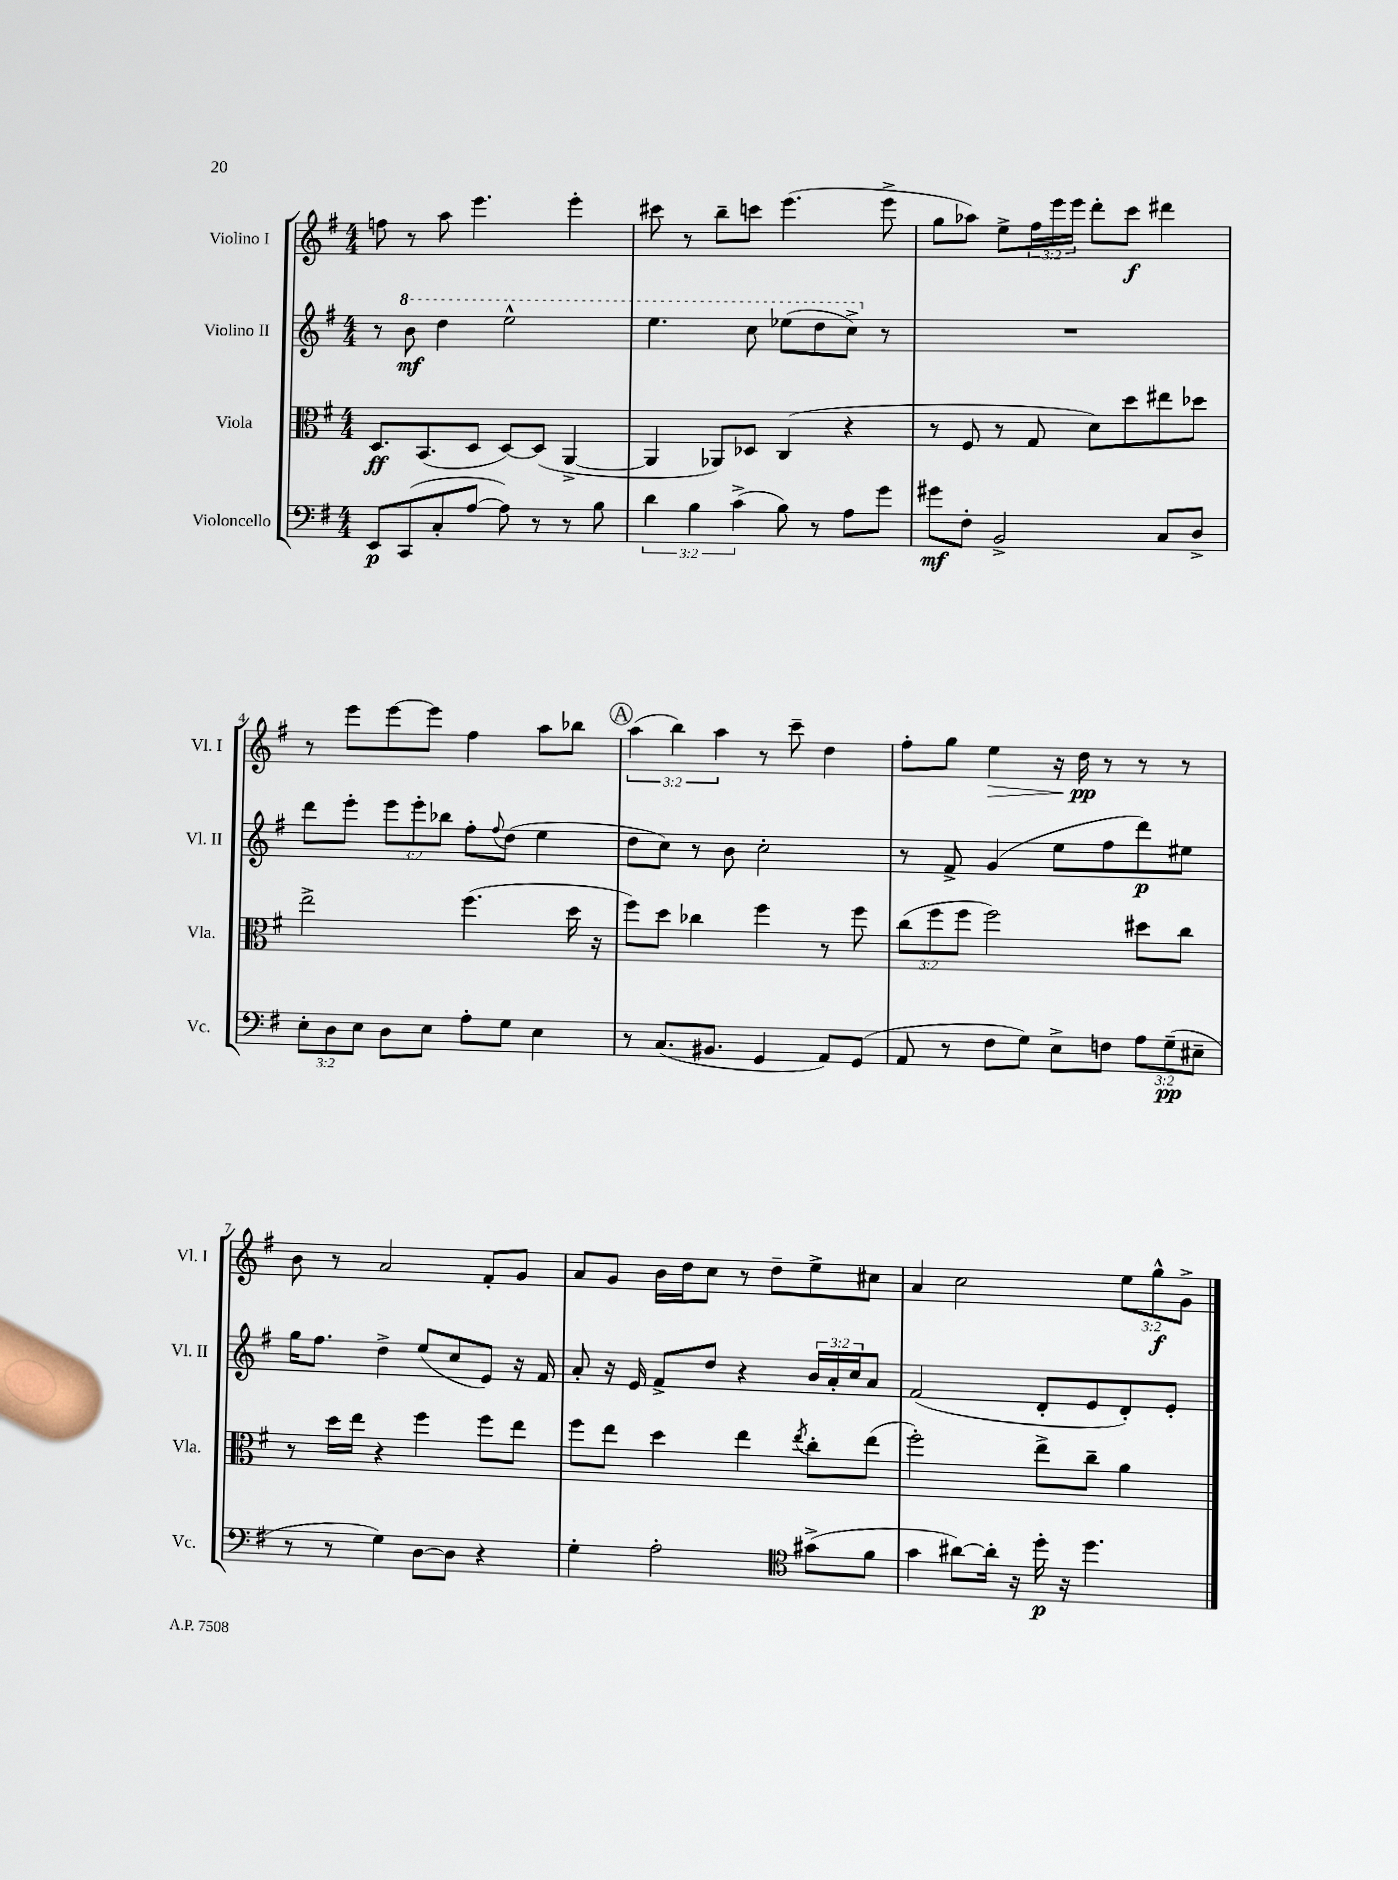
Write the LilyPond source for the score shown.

<<
\new StaffGroup <<
\new Staff = "s0" \with { instrumentName = "Violino I" shortInstrumentName = "Vl. I" } {
    \clef treble \key g \major \numericTimeSignature \time 4/4 \override Staff.TupletNumber.text = #tuplet-number::calc-fraction-text
    f''8 r8 a''8 e'''4. e'''4-. |
    cis'''8 r8 b''8-- c'''8 e'''4.( e'''8-> |
    g''8 aes''8) e''8-> \tuplet 3/2 { fis''16 e'''16 e'''16 } d'''8-. c'''8\f dis'''4 |
    r8 e'''8 e'''8~ e'''8 fis''4 a''8 bes''8 |
    \mark \markup { \circle "A" } \tuplet 3/2 { a''4( b''4) a''4 } r8 c'''8-- d''4 |
    fis''8-. g''8 e''4\> r16 d''16\pp\! r8 r8 r8 |
    b'8 r8 a'2 fis'8-. g'8 |
    a'8 g'8 b'16 d''16 c''8 r8 d''8-- e''8-> cis''8 |
    a'4 c''2 \tuplet 3/2 { e''8 g''8-^\f g'8-> } \bar "|." |
}
\new Staff = "s1" \with { instrumentName = "Violino II" shortInstrumentName = "Vl. II" } {
    \clef treble \key g \major \numericTimeSignature \time 4/4 \override Staff.TupletNumber.text = #tuplet-number::calc-fraction-text
    r8 \ottava #1 b''8\mf d'''4 e'''2-^ |
    e'''4. c'''8 ees'''8( d'''8 c'''8->) \ottava #0 r8 |
    R1 |
    d'''8 e'''8-. \tuplet 3/2 { e'''8 e'''8-. bes''8 } fis''8-. \appoggiatura { fis''8 } d''8( e''4 |
    \mark \markup { \circle "A" } d''8 c''8) r8 b'8 c''2-. |
    r8 fis'8-> g'4( e''8 fis''8 d'''8\p) eis''8 |
    g''16 fis''8. d''4-> e''8( c''8 e'8) r16 fis'16 |
    a'8-. r16 e'16 fis'8-> d''8 r4 \tuplet 3/2 { b'16 a'16-. c''16 } a'8 |
    fis'2( d'8-. e'8 d'8-.) e'8-. \bar "|." |
}
\new Staff = "s2" \with { instrumentName = "Viola" shortInstrumentName = "Vla." } {
    \clef alto \key g \major \numericTimeSignature \time 4/4 \override Staff.TupletNumber.text = #tuplet-number::calc-fraction-text
    d8.\ff b,8.( d8 d8~) d8( a,4~-> |
    a,4 aes,8) des8 c4( r4 |
    r8 fis8 r8 g8 d'8) d''8 eis''8 des''8 |
    e''2-> fis''4.( d''16 r16 |
    \mark \markup { \circle "A" } fis''8) d''8 ces''4 fis''4 r8 fis''8 |
    \tuplet 3/2 { c''8( fis''8 fis''8 } fis''2) dis''8 c''8 |
    r8 d''16 e''16 r4 fis''4 fis''8 e''8 |
    fis''8 e''8 d''4 e''4 \acciaccatura { e''8 } c''8-. e''8( |
    fis''2-.) e''8-> c''8-- a'4 \bar "|." |
}
\new Staff = "s3" \with { instrumentName = "Violoncello" shortInstrumentName = "Vc." } {
    \clef bass \key g \major \numericTimeSignature \time 4/4 \override Staff.TupletNumber.text = #tuplet-number::calc-fraction-text
    e,8\p c,8( c8-. a8~ a8) r8 r8 b8 |
    \tuplet 3/2 { d'4 b4 c'4->( } b8) r8 a8 g'8 |
    gis'8\mf fis8-. b,2-> c8 d8-> |
    \tuplet 3/2 { e8-. d8 e8 } d8 e8 a8-. g8 e4 |
    \mark \markup { \circle "A" } r8 c8.( bis,8. g,4 a,8) g,8( |
    a,8 r8 fis8 g8) e8-> f8 \tuplet 3/2 { a8 g8--\pp( eis8-- } |
    r8 r8 g4) d8~ d8 r4 |
    g4-. a2-. \clef tenor gis'8->( fis'8 |
    g'4 ais'8~) ais'16-. r16 d''16-.\p r16 d''4. \bar "|." |
}
>>
>>
